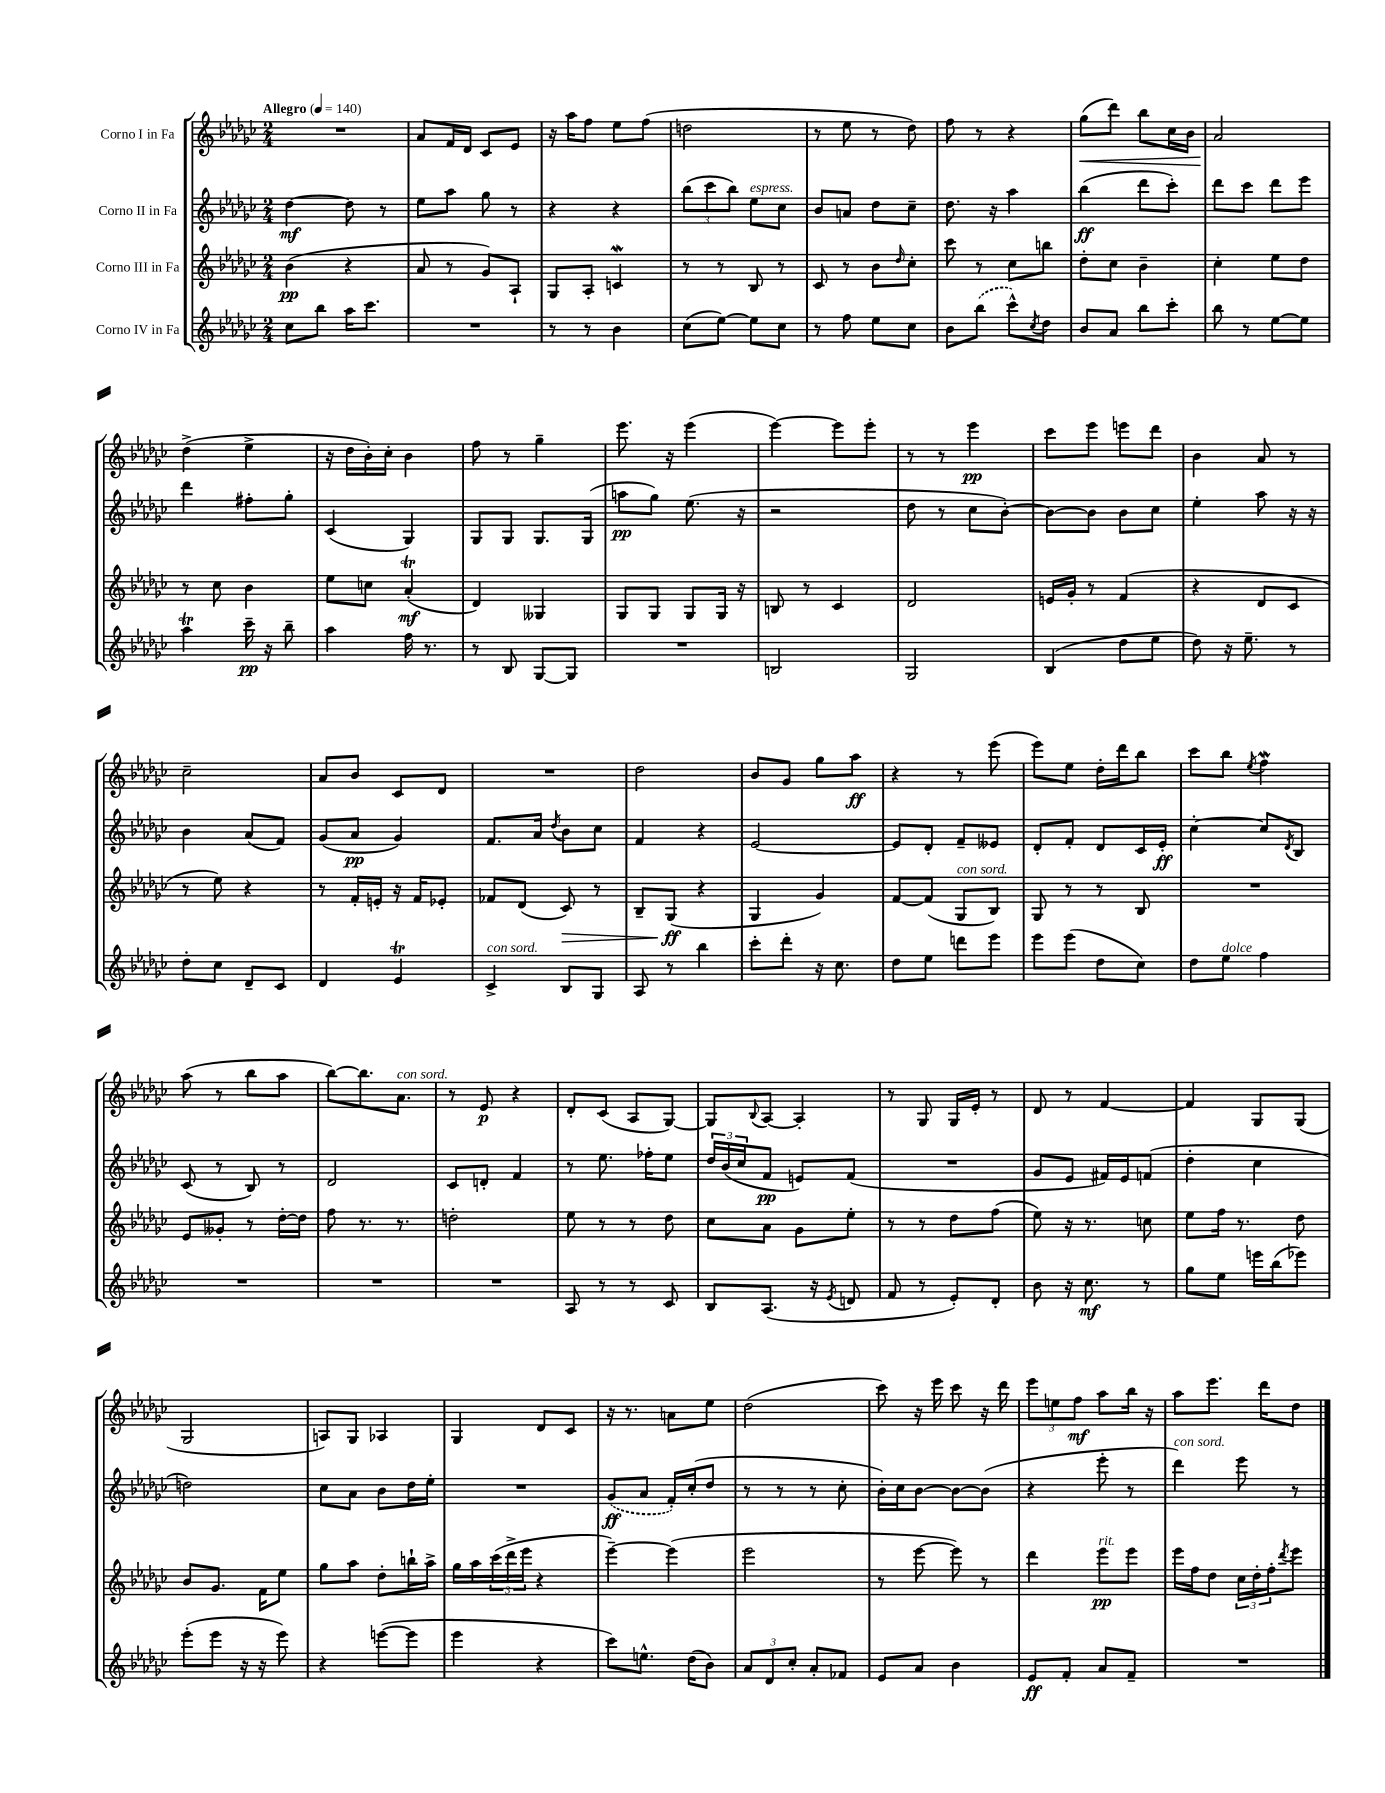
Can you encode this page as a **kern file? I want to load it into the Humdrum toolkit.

**kern	**kern	**kern	**kern
*staff4	*staff3	*staff2	*staff1
*clefG2	*clefG2	*clefG2	*clefG2
*k[b-e-a-d-g-c-]	*k[b-e-a-d-g-c-]	*k[b-e-a-d-g-c-]	*k[b-e-a-d-g-c-]
*M2/4	*M2/4	*M2/4	*M2/4
*MM140	*MM140	*MM140	*MM140
8cc-	(4b-	[4dd-	2r
8bb-	.	.	.
16aa-	4r	8dd-]	.
8.ccc-	.	.	.
.	.	8r	.
=	=	=	=
2r	8a-	8ee-	8a-
.	8r	8aa-	16f
.	.	.	16d-
.	8g-)	8gg-	8c-
.	8A-`	8r	8e-
=	=	=	=
8r	8G-	4r	16r
.	.	.	16aa-
8r	8A-'	.	8ff
4b-	4c	4r	8ee-
.	.	.	(8ff
=	=	=	=
(8cc-	8r	(12bb-	2dd
.	.	12ccc-	.
[8ee-)	8r	.	.
.	.	12bb-)	.
8ee-]	8B-	8ee-	.
8cc-	8r	8cc-	.
=	=	=	=
8r	8c-	8b-	8r
8ff	8r	8a	8ee-
8ee-	8b-	8dd-	8r
.	16qqdd-	.	.
8cc-	8cc-'	8cc-~	8dd-)
=	=	=	=
8b-	8ccc-	8.dd-	8ff
(8bb-	8r	.	8r
.	.	16r	.
8ccc-^^)	8cc-	4aa-	4r
8qcc-	.	.	.
8dd-	8bb	.	.
=	=	=	=
8b-	8dd-'	(4bb-	(8gg-
8a-	8cc-	.	8ddd-)
8bb-	4b-~	8ddd-	8bb-
8ccc-'	.	8ccc-')	16cc-
.	.	.	16b-
=	=	=	=
8bb-	4cc-'	8ddd-	2a-
8r	.	8ccc-	.
[8ee-	8ee-	8ddd-	.
8ee-]	8dd-	8eee-	.
=	=	=	=
4aa-	8r	4ddd-	(4dd-^
.	8cc-	.	.
16ccc-~	4b-	8ff#'	4ee-^
16r	.	.	.
8bb-~	.	8gg-'	.
=	=	=	=
4aa-	8ee-	(4c-	16r
.	.	.	16dd-
.	8cc	.	16b-')
.	.	.	16cc-'
16ff	(4a-'	4G-)	4b-
8.r	.	.	.
=	=	=	=
8r	4d-)	8G-	8ff
8B-	.	8G-	8r
[8G-	4G--	8.G-	4gg-~
8G-]	.	.	.
.	.	(16G-	.
=	=	=	=
2r	8G-	8aa	8.eee-
.	8G-	8gg-)	.
.	.	.	16r
.	8G-	(8.ee-	(4eee-
.	16G-	.	.
.	16r	16r	.
=	=	=	=
2B	8B	2r	[4eee-)
.	8r	.	.
.	4c-	.	8eee-]
.	.	.	8eee-'
=	=	=	=
2G-	2d-	8dd-	8r
.	.	8r	8r
.	.	8cc-	4eee-
.	.	[8b-')	.
=	=	=	=
(4B-	16e	8b-_	8ccc-
.	16g-'	.	.
.	8r	8b-]	8eee-
8dd-	(4f	8b-	8eee
8ee-	.	8cc-	8ddd-
=	=	=	=
8dd-)	4r	4ee-'	4b-
16r	.	.	.
8.ee-~	.	.	.
.	8d-	8aa-	8a-
8r	8c-	16r	8r
.	.	16r	.
=	=	=	=
8dd-'	8r	4b-	2cc-~
8cc-	8ee-)	.	.
8d-~	4r	(8a-	.
8c-	.	8f)	.
=	=	=	=
4d-	8r	(8g-	8a-
.	16f'	8a-	8b-
.	16e'	.	.
4e-	16r	4g-)	8c-
.	16f	.	.
.	8e-'	.	8d-
=	=	=	=
4c-^	8f-	8.f	2r
.	(8d-	.	.
.	.	16a-	.
.	.	8qdd-	.
8B-	8c-)	8b-	.
8G-	8r	8cc-	.
=	=	=	=
8A-	8B-~	4f	2dd-
8r	(8G-	.	.
4bb-	4r	4r	.
=	=	=	=
8ccc-'	4G-	[2e-	8b-
8ddd-'	.	.	8g-
16r	4g-)	.	8gg-
8.cc-	.	.	.
.	.	.	8aa-
=	=	=	=
8dd-	[8f	8e-]	4r
8ee-	(8f]	8d-'	.
8ddd	8G-	8f~	8r
8eee-	8B-)	8e--	(8eee-
=	=	=	=
8eee-	8G-	8d-'	8eee-)
(8eee-	8r	8f'	8ee-
8dd-	8r	8d-	16dd-'
.	.	.	16ddd-
8cc-)	8B-	16c-	8bb-
.	.	16e-'	.
=	=	=	=
8dd-	2r	[4cc-'	8ccc-
8ee-	.	.	8bb-
.	.	.	8qee-
4ff	.	8cc-]	4ff
.	.	8qd-	.
.	.	8B-	.
=	=	=	=
2r	8e-	(8c-	(8aa-
.	8g--'	8r	8r
.	8r	8B-)	8bb-
.	[16dd-'	8r	8aa-
.	16dd-]	.	.
=	=	=	=
2r	8ff	2d-	[8bb-)
.	8.r	.	8.bb-]
.	8.r	.	8.a-
=	=	=	=
2r	2dd'	8c-	8r
.	.	8d'	8e-
.	.	4f	4r
=	=	=	=
8A-	8ee-	8r	8d-'
8r	8r	8.ee-	(8c-
8r	8r	.	8A-
.	.	16ff-'	.
8c-	8dd-	8ee-	[8G-)
=	=	=	=
8B-	8cc-	24dd-	8G-]
.	.	(24b-	.
.	.	24cc-	.
.	.	.	8qqB-
(8.A-	8a-	8f	[8A-
.	8g-	8e)	4A-']
16r	.	.	.
8qe-	.	.	.
8d	8ee-'	(8f	.
=	=	=	=
8f	8r	2r	8r
8r	8r	.	8G-
8e-')	8dd-	.	16G-
.	.	.	16e-'
8d-'	(8ff	.	8r
=	=	=	=
8b-	8ee-)	8g-	8d-
16r	16r	8e-	8r
8.cc-	8.r	.	.
.	.	16f#)	[4f
.	.	16e-	.
8r	8cc	(8f	.
=	=	=	=
8gg-	8ee-	4dd-'	4f]
8ee-	16ff	.	.
.	8.r	.	.
16eee	.	4cc-	8G-
(16bb-	.	.	.
8eee-)	8dd-	.	(8G-
=	=	=	=
(8eee-'	8b-	2dd)	2G-
8eee-	8.g-	.	.
16r	.	.	.
16r	16f	.	.
8eee-)	8ee-	.	.
=	=	=	=
4r	8gg-	8cc-	8A)
.	8aa-	8a-	8G-
([8eee	8dd-'	8b-	4A-
8eee]	16bb`	16dd-	.
.	16aa-^	16ee-'	.
=	=	=	=
4eee-	16gg-	2r	4G-
.	16aa-	.	.
.	(24ccc-	.	.
.	24ddd-^	.	.
.	24eee-	.	.
4r	4r	.	8d-
.	.	.	8c-
=	=	=	=
8ccc-)	[4eee-~)	(8g-	16r
.	.	.	8.r
8.ee^^	.	8a-	.
.	(4eee-]	16f')	8a
(16dd-	.	(16cc-'	.
8b-)	.	8dd-	8ee-
=	=	=	=
12a-	2eee-	8r	(2dd-
12d-	.	.	.
.	.	8r	.
12cc-'	.	.	.
8a-'	.	8r	.
8f-	.	8cc-'	.
=	=	=	=
8e-	8r	16b-')	8ccc-)
.	.	16cc-	.
8a-	[8eee-	[8b-	16r
.	.	.	16eee-
4b-	8eee-])	8b-_	8ccc-
.	8r	(8b-]	16r
.	.	.	16ddd-
=	=	=	=
8e-	4ddd-	4r	12eee-
.	.	.	12ee
8f'	.	.	.
.	.	.	12ff
8a-	8eee-	8eee-'	8aa-
8f~	8eee-	8r	16bb-
.	.	.	16r
=	=	=	=
2r	16eee-	4ddd-)	8aa-
.	16ff	.	.
.	8dd-	.	8.eee-
.	24cc-	8eee-	.
.	24dd-'	.	.
.	.	.	16ddd-
.	24ff'	.	.
.	8qddd-	.	.
.	8eee-	8r	8dd-
==	==	==	==
*-	*-	*-	*-
